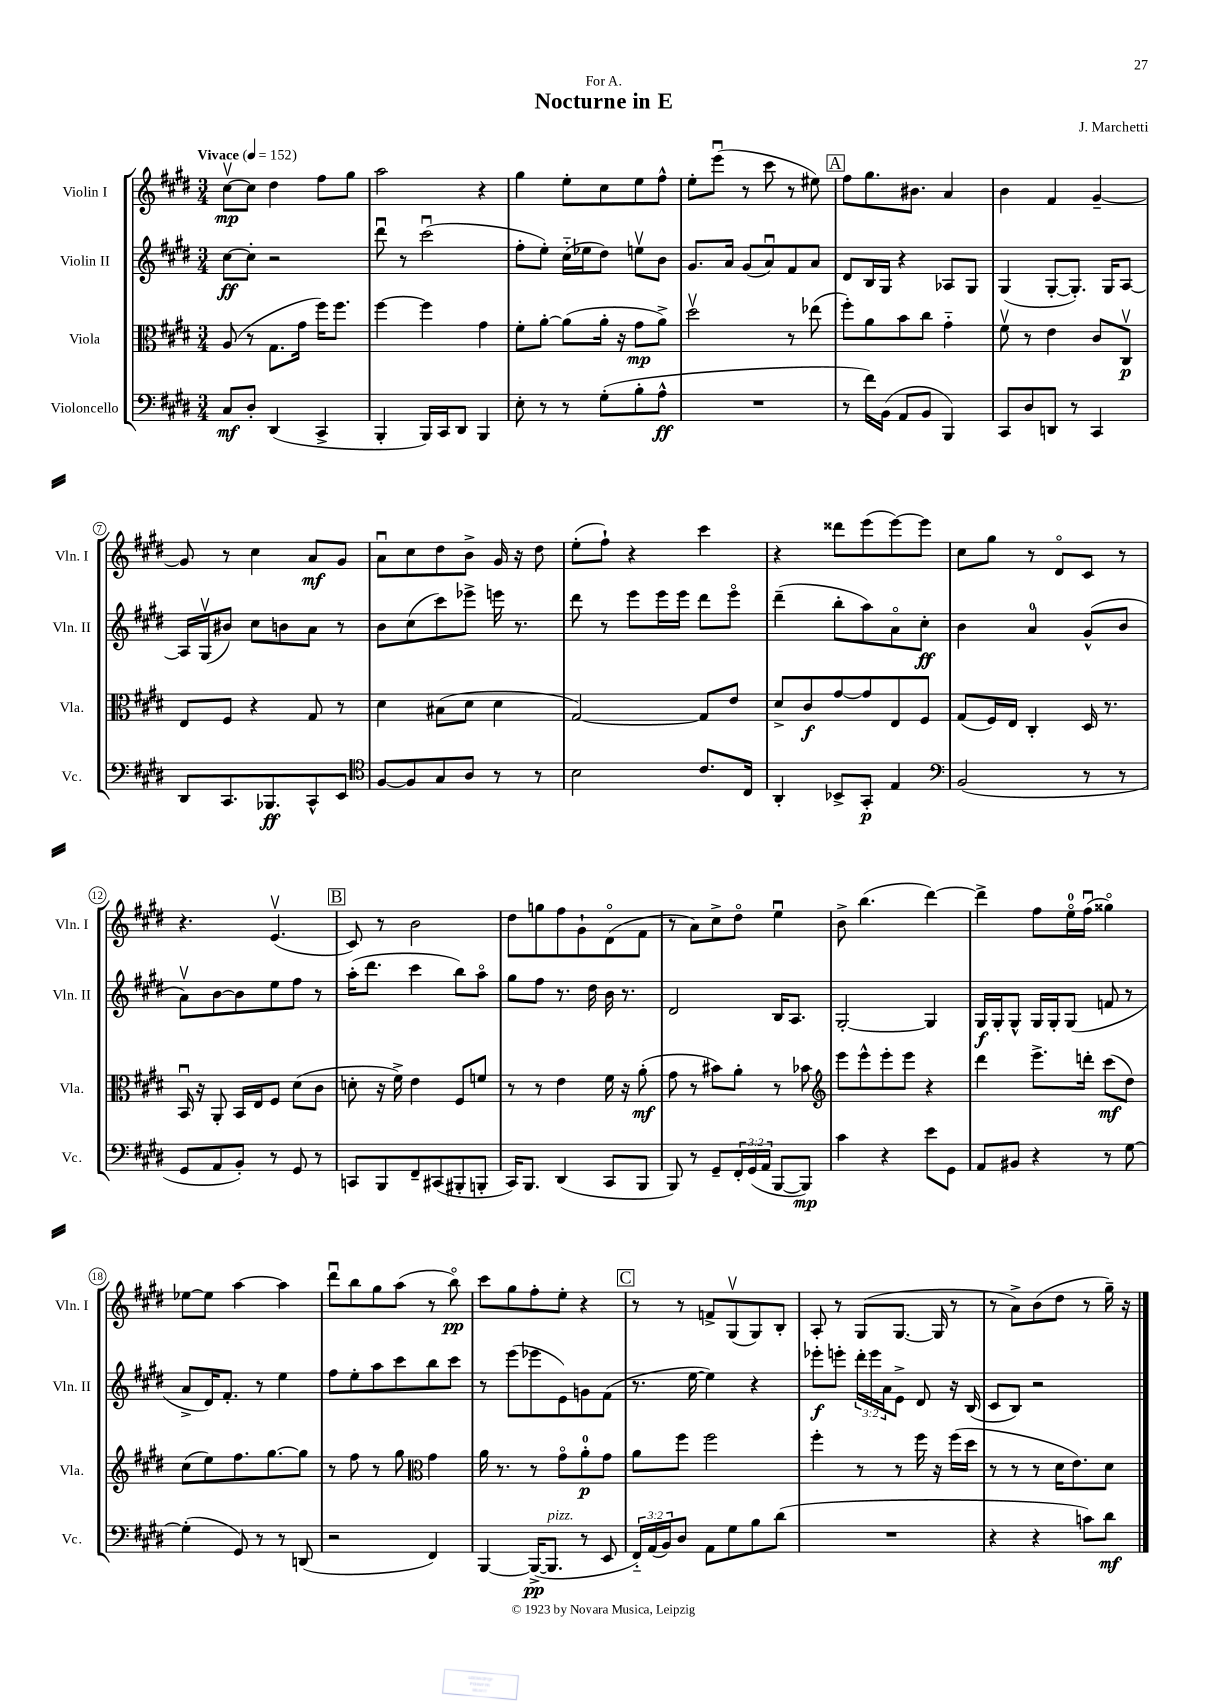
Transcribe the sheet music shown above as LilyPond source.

\header { title = "Nocturne in E" composer = "J. Marchetti" dedication = "For A." }
<<
\new StaffGroup <<
\new Staff = "s0" \with { instrumentName = "Violin I" shortInstrumentName = "Vln. I" } {
    \clef treble \key e \major \numericTimeSignature \time 3/4 \tempo "Vivace" 4 = 152
    cis''8~\upbow\mp cis''8 dis''4 fis''8 gis''8 |
    a''2 r4 |
    gis''4 e''8-. cis''8 e''8 fis''8-^ |
    e''8-. e'''8\downbow( r8 cis'''8 r8 eis''8) |
    \mark \markup { \box "A" } fis''8 gis''8. bis'8. a'4 |
    b'4 fis'4 gis'4~-- |
    gis'8 r8 cis''4 a'8\mf gis'8 |
    a'8\downbow cis''8 dis''8 b'8-> gis'16 r16 dis''8 |
    e''8-.( fis''8-!) r4 cis'''4 |
    r4 disis'''8 e'''8( e'''8~) e'''8 |
    cis''8 gis''8 r8 dis'8\flageolet cis'8 r8 |
    r4. e'4.\upbow( |
    \mark \markup { \box "B" } cis'8) r8 b'2 |
    dis''8 g''8 fis''8 gis'8-! dis'8\flageolet( fis'8 |
    r8 a'8) cis''8-> dis''8\flageolet e''4\downbow |
    b'8-> b''4.( dis'''4~) |
    dis'''4-> fis''8 e''16-0\flageolet fis''16\downbow( gisis''4\flageolet) |
    ees''8~ ees''8 a''4~ a''4 |
    dis'''8\downbow b''8 gis''8 a''8( r8 b''8\flageolet\pp) |
    cis'''8 gis''8 fis''8-. e''8-. r4 |
    \mark \markup { \box "C" } r8 r8 f'8-> gis8\upbow( gis8) b8-. |
    a8-. r8 gis8( gis8.~ gis16 r8 |
    r8 a'8->) b'8( dis''8 r8 gis''16--) r16 \bar "|." |
}
\new Staff = "s1" \with { instrumentName = "Violin II" shortInstrumentName = "Vln. II" } {
    \clef treble \key e \major \numericTimeSignature \time 3/4 \override Staff.TupletNumber.text = #tuplet-number::calc-fraction-text
    cis''8~\ff cis''8-. r2 |
    dis'''8\downbow r8 cis'''2\downbow( |
    fis''8-. e''8-.) cis''16-_( ees''16 dis''8) e''8\upbow b'8 |
    gis'8. a'16 gis'8( a'8\downbow) fis'8 a'8 |
    \mark \markup { \box "A" } dis'8 b16 gis16 r4 aes8 gis8 |
    gis4( gis8~-. gis8.-.) gis16 a8~ |
    a16 gis16\upbow( bis'8) cis''8 b'8 a'8 r8 |
    b'8 cis''8( cis'''8) ees'''8-> e'''16 r8. |
    dis'''8 r8 e'''8 e'''16 e'''16 dis'''8 e'''8\flageolet |
    dis'''4--( b''8-. a''8) a'8\flageolet cis''8-.\ff |
    b'4 a'4-0 gis'8-^( b'8 |
    a'8\upbow) b'8~ b'8 e''8 fis''8 r8 |
    \mark \markup { \box "B" } a''16-.( dis'''8. cis'''4 b''8) a''8\flageolet |
    gis''8 fis''8 r8. dis''16 b'16 r8. |
    dis'2 b16 a8. |
    gis2~-. gis4 |
    gis16\f gis16-. gis8-^ gis16 gis16-. gis8( f'8 r8 |
    a'8-> dis'16) fis'8.-. r8 e''4 |
    fis''8 e''8-. a''8 cis'''8 b''8 cis'''8 |
    r8 e'''8( ees'''8 e'8) g'8 fis'8( |
    \mark \markup { \box "C" } r8. e''16~ e''4) r4 |
    ees'''8-.\f e'''8-. \tuplet 3/2 { dis'''16-. e'''16 a'16 } e'8-> dis'8 r16 b16( |
    cis'8 b8) r2 \bar "|." |
}
\new Staff = "s2" \with { instrumentName = "Viola" shortInstrumentName = "Vla." } {
    \clef alto \key e \major \numericTimeSignature \time 3/4
    a8( r8 gis8. gis'16 fis''16) fis''8. |
    fis''4~ fis''4 gis'4 |
    fis'8-. a'8~-. a'8( a'16-. r16 gis'8\mp a'8->) |
    dis''2\upbow r8 ees''8( |
    \mark \markup { \box "A" } fis''8-.) a'8 b'8 cis''8 gis'4-_ |
    fis'8\upbow r8 e'4 cis'8 cis8\upbow\p |
    e8 fis8 r4 gis8 r8 |
    dis'4 bis8( dis'8 dis'4 |
    gis2~) gis8 e'8 |
    dis'8-> cis'8\f gis'8~ gis'8 e8 fis8 |
    gis8( fis16) e16 cis4-. dis16 r8. |
    b,16\downbow r16 a,8-. b,16 e16 fis8 dis'8( cis'8 |
    \mark \markup { \box "B" } d'8-. r16 fis'16->) e'4 fis8 f'8 |
    r8 r8 e'4 fis'16 r16 a'8-.\mf( |
    gis'8 r8 bis'8) a'8-. r8 bes'8 |
    \clef treble e'''8 e'''8-^ e'''8-. e'''8 r4 |
    dis'''4 e'''8.-> d'''16-. cis'''8\mf( dis''8) |
    cis''8( e''8) fis''8. gis''8.~ gis''8 |
    r8 fis''8 r8 gis''8 \clef alto gis'4 |
    a'16 r8. r8 gis'8\flageolet a'8-0-.\p gis'8 |
    \mark \markup { \box "C" } a'8 fis''8 fis''2 |
    fis''4-. r8 r8 fis''16 r16 fis''16( dis''16 |
    r8 r8 r8 dis'16 e'8.) dis'8 \bar "|." |
}
\new Staff = "s3" \with { instrumentName = "Violoncello" shortInstrumentName = "Vc." } {
    \clef bass \key e \major \numericTimeSignature \time 3/4 \override Staff.TupletNumber.text = #tuplet-number::calc-fraction-text
    cis8\mf dis8-. dis,4( cis,4-> |
    b,,4-. b,,16) cis,16 dis,8 b,,4 |
    e8-. r8 r8 gis8-.( b8-. a8-^\ff |
    R2. |
    \mark \markup { \box "A" } r8 fis'16) b,16( a,8 b,8 b,,4) |
    cis,8 dis8 d,8 r8 cis,4 |
    dis,8 cis,8. bes,,8.\ff cis,8-^ e,8 |
    \clef tenor fis8~ fis8 gis8 a8 r8 r8 |
    b2 cis'8. cis16 |
    a,4-. bes,8-> gis,8-.\p e4 |
    \clef bass b,2( r8 r8 |
    gis,8 a,8 b,8-.) r8 gis,8 r8 |
    \mark \markup { \box "B" } c,8 b,,8 fis,8-- cis,8( bis,,8-. b,,8-. |
    cis,16) b,,8. dis,4( cis,8 b,,8 |
    b,,8) r8 gis,8-- \tuplet 3/2 { fis,16-. gis,16( a,16 } b,,8~ b,,8\mp) |
    cis'4 r4 e'8 gis,8 |
    a,8 bis,8 r4 r8 gis8~ |
    gis4-.( gis,8) r8 r8 d,8( |
    r2 fis,4) |
    b,,4~ b,,16~->\pp( b,,8.^\markup { \italic "pizz." } r8 e,8 |
    \mark \markup { \box "C" } \tuplet 3/2 { fis,16-_) a,16( b,16) } dis8 a,8 gis8 b8 dis'8( |
    R2. |
    r4 r4 c'8) dis'8\mf \bar "|." |
}
>>
>>
\layout { \context { \Score \override BarNumber.stencil = #(make-stencil-circler 0.1 0.3 ly:text-interface::print) } }
